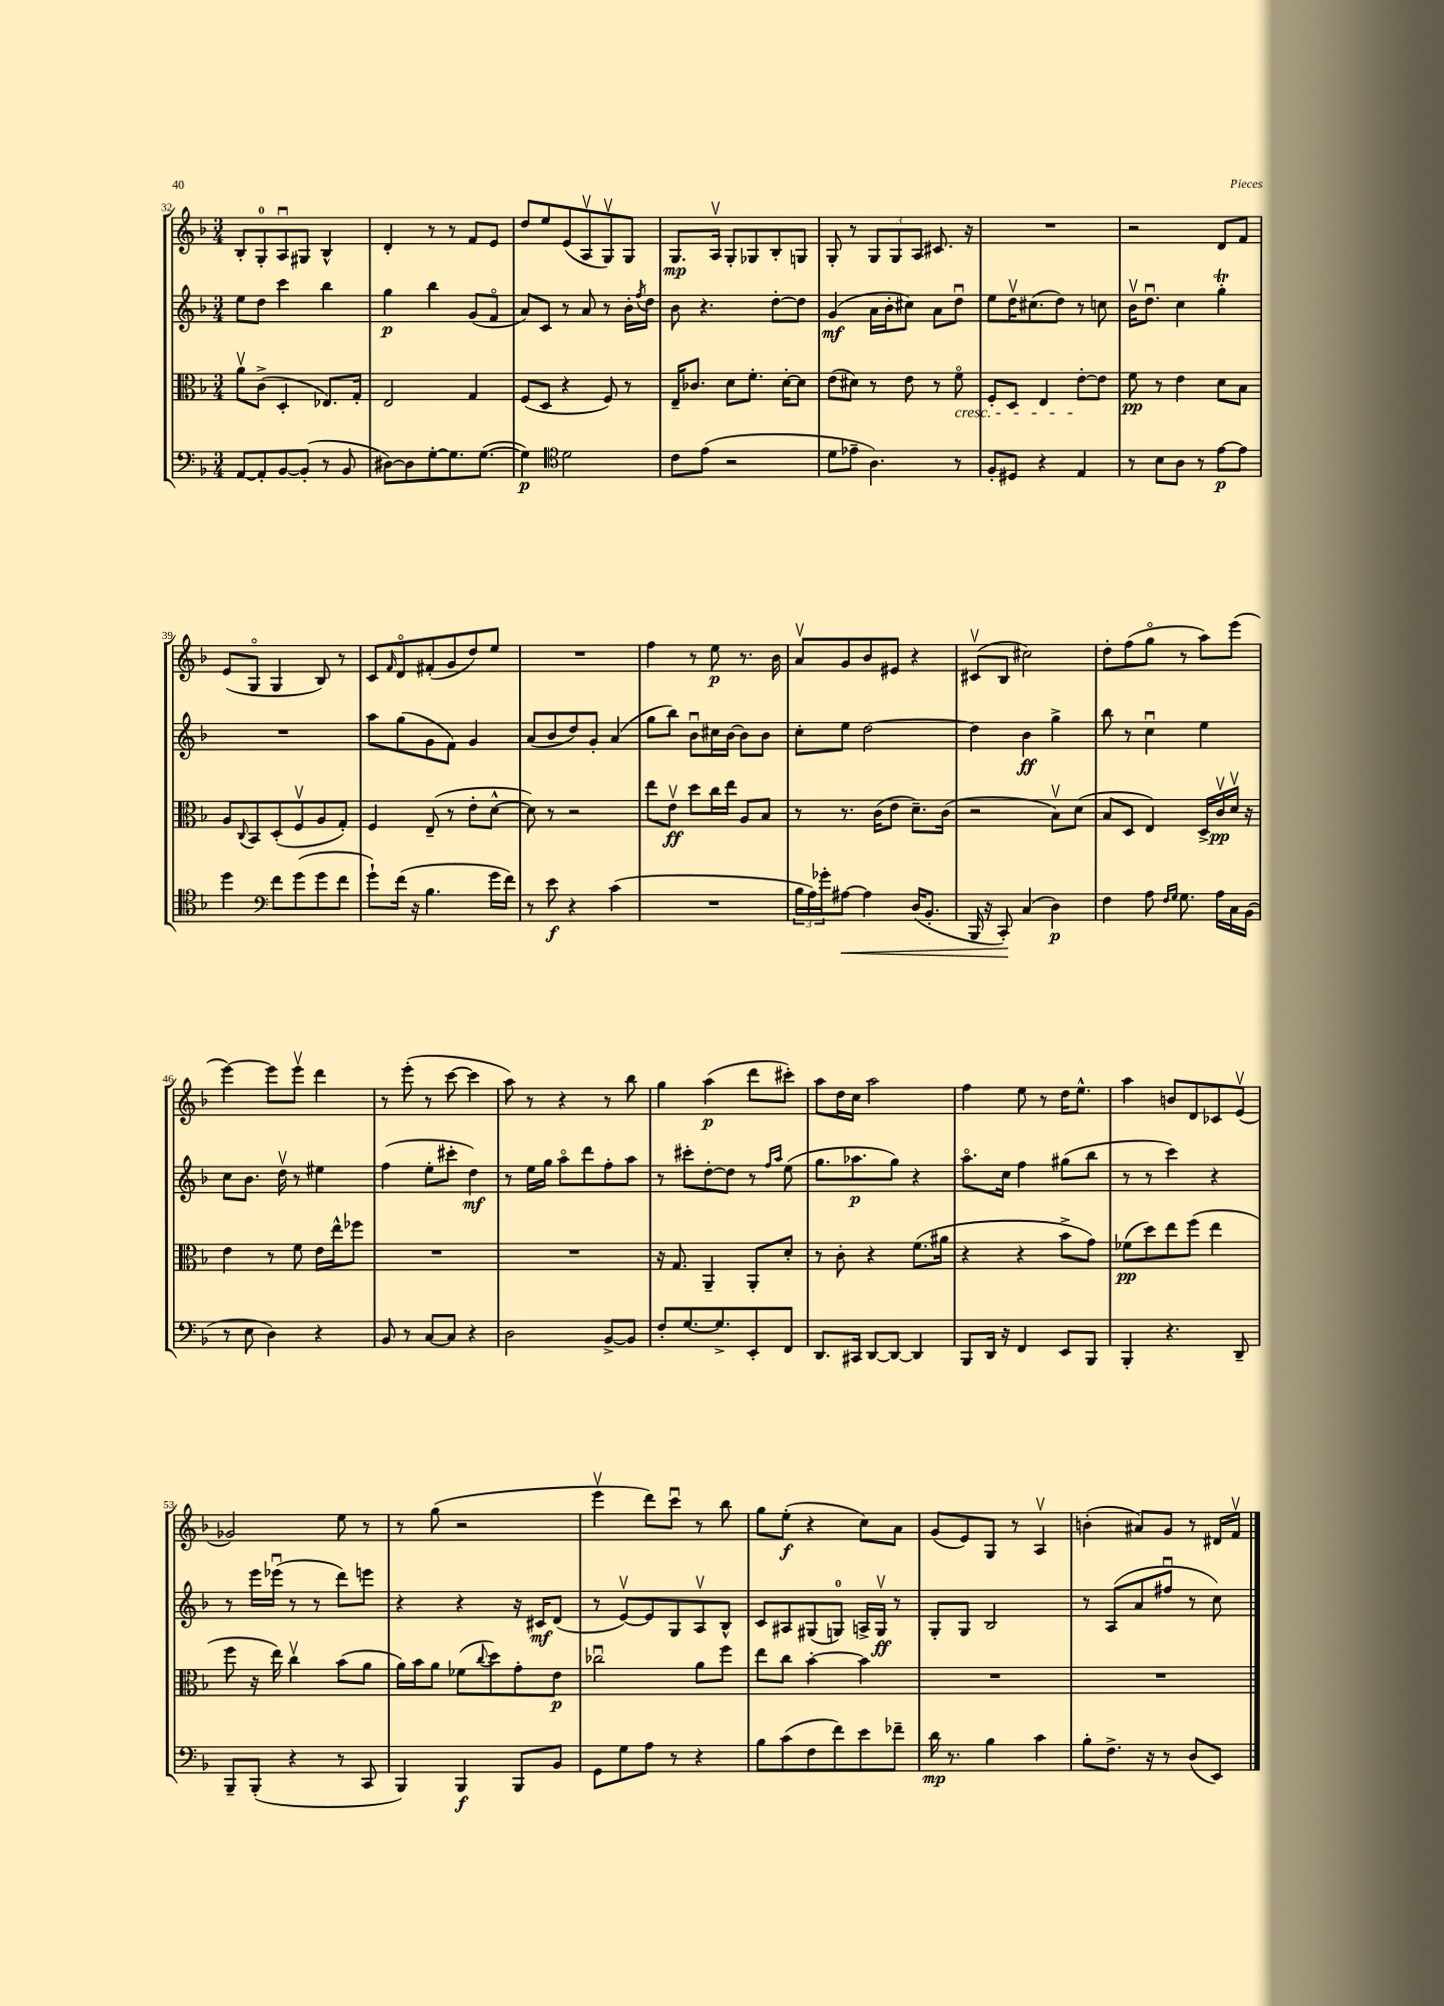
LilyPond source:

<<
\new StaffGroup <<
\new Staff = "s0" {
    \clef treble \key f \major \numericTimeSignature \time 3/4
    bes8-. g8-0-. a8\downbow gis8 bes4-^ |
    d'4-. r8 r8 f'8 e'8 |
    d''8 e''8 e'8( a8\upbow g8\upbow) g8 |
    g8.\mp a16\upbow g8-. ges8 bes8-. g8 |
    g8-. r8 \tuplet 3/2 { g8 g8 a8 } cis'8. r16 |
    R2. |
    r2 d'8 f'8 |
    e'8( g8\flageolet g4 bes8) r8 |
    c'8 \grace { f'16 } d'8\flageolet fis'8-.( g'8 d''8) e''8 |
    R2. |
    f''4 r8 e''8\p r8. bes'16 |
    a'8\upbow g'8 bes'8 eis'8 r4 |
    cis'8\upbow( bes8 cis''2) |
    d''8-. f''8( g''8\flageolet r8 a''8) e'''8( |
    e'''4~) e'''8 e'''8\upbow d'''4 |
    r8 e'''8-.( r8 c'''8~ c'''4 |
    a''8) r8 r4 r8 bes''8 |
    g''4 a''4\p( d'''8 cis'''8-.) |
    a''8 d''16 c''16 a''2 |
    f''4 e''8 r8 d''16 e''8.-^ |
    a''4 b'8 d'8 ces'8 e'8\upbow( |
    ges'2) e''8 r8 |
    r8 g''8( r2 |
    e'''4\upbow d'''8) c'''8\downbow r8 bes''8 |
    g''8 e''8-.\f( r4 c''8) a'8 |
    g'8( e'8) g8 r8 a4\upbow |
    b'4-.( ais'8) g'8 r8 dis'16 f'16\upbow \bar "|." |
}
\new Staff = "s1" {
    \clef treble \key f \major \numericTimeSignature \time 3/4
    e''8 d''8 c'''4 bes''4 |
    g''4\p bes''4 g'8( f'8\flageolet |
    a'8) c'8 r8 a'8 r8 bes'16-. \acciaccatura { f''8 } d''16 |
    bes'8 r4. d''8~-. d''8 |
    g'4\mf( a'16 bes'16-. cis''8) a'8 d''8\downbow |
    e''8 d''16\upbow cis''8.( d''8) r8 c''8 |
    bes'16\upbow d''8.\downbow c''4 g''4-.\trill |
    R2. |
    a''8 g''8( g'8 f'8) g'4 |
    a'8( bes'8 d''8) g'8-. a'4( |
    g''8 bes''8) bes'8\downbow cis''16 bes'16~ bes'8 bes'8 |
    c''8-. e''8 d''2~ |
    d''4 bes'4\ff g''4-> |
    bes''8 r8 c''4\downbow e''4 |
    c''8 bes'8. d''16\upbow r8 eis''4 |
    f''4( e''8-. cis'''8-. d''4\mf) |
    r8 e''16 g''16 a''8\flageolet d'''8 f''8-. a''8 |
    r8 cis'''8-. d''8~-. d''8 r8 \grace { f''16 a''16 } e''8( |
    g''8. aes''8.\p g''8) r4 |
    a''8.\flageolet c''16 f''4 gis''8( bes''8 |
    r8 r8 c'''4) r4 |
    r8 e'''16 ees'''16\downbow( r8 r8 d'''8) e'''8 |
    r4 r4 r16 cis'16\mf d'8( |
    r8 e'8~\upbow) e'8 g8 a8\upbow bes8-^ |
    c'8 ais8 gis8( g8-0) a16-> g16\upbow\ff r8 |
    g8-. g8 bes2 |
    r8 a8( a'8 fis''8\downbow r8 c''8) \bar "|." |
}
\new Staff = "s2" {
    \clef alto \key f \major \numericTimeSignature \time 3/4
    a'8\upbow c'8->( d4-. ees8.) g16-. |
    e2 g4 |
    f8( d8 r4 f8) r8 |
    e16-- ces'8. d'8 f'8.-. d'16~-. d'8 |
    e'8( dis'8) r8 e'8 r8 f'8\flageolet\cresc |
    f8-. d8 e4 e'8~-.\! e'8 |
    f'8\pp r8 e'4 d'8 bes8 |
    a8 \appoggiatura { c8 } bes,8 d8-.( f8\upbow a8 g8-.) |
    f4 e8--( r8 e'8-. d'8~-^ |
    d'8) r8 r2 |
    e''8 e'8\upbow\ff d''8 c''16 e''16 a8 bes8 |
    r8 r8. c'16( e'8 d'8.--) c'16( |
    r2 bes8\upbow) d'8( |
    bes8 d8 e4) d16-> c'16\upbow\pp d'16\upbow r16 |
    e'4 r8 f'8 e'16 e''16-^ fes''8 |
    R2. |
    R2. |
    r16 g8. a,4-- a,8-. d'8-. |
    r8 c'8-. r4 f'8.( ais'16 |
    r4 r4 bes'8-> g'8) |
    fes'8\pp( d''8) e''8 f''8( e''4 |
    f''8 r16 e''16) c''4\upbow bes'8( a'8 |
    a'16) bes'16 a'8 fes'8( \appoggiatura { c''8 } d''8) g'8-. e'8\p |
    ces''2\downbow a'8 f''8 |
    e''8 c''8 bes'4~-. bes'4 |
    R2. |
    R2. \bar "|." |
}
\new Staff = "s3" {
    \clef bass \key f \major \numericTimeSignature \time 3/4
    a,8~ a,8-. bes,8~ bes,8-.( r8 bes,8 |
    dis8~) dis8 g8~-. g8. g8.~( |
    g4\p) \clef tenor d'2 |
    c'8 e'8( r2 |
    d'8 ees'8-- a4.) r8 |
    f8-. dis8 r4 e4 |
    r8 bes8 a8 r8 e'8~\p e'8 |
    d''4 \clef bass f'8 g'8( g'8 f'8 |
    g'8-!) f'16( r16 bes4. g'16 f'16) |
    r8 e'8\f r4 c'4( |
    R2. |
    \tuplet 3/2 { bes16 a16) ges'16-. } ais8~\< ais4 d16( bes,8.-. |
    bes,,16 r16 c,8-.\!) c4( d4\p) |
    f4 a8 \grace { f16 g16 } g8. a16 c16 bes,16( |
    r8 e8 d4) r4 |
    bes,8 r8 c8~ c8 r4 |
    d2 bes,8~-> bes,8 |
    f8-. g8.~ g8.-> e,8-. f,8 |
    d,8. cis,16 d,8~ d,8~ d,4 |
    bes,,8 d,16 r16 f,4 e,8 bes,,8 |
    bes,,4-. r4. d,8-- |
    bes,,8-- bes,,8-.( r4 r8 c,8 |
    bes,,4) bes,,4\f bes,,8 bes,8 |
    g,8 g8 a8 r8 r4 |
    bes8 c'8( f8 f'8) e'8 fes'8-- |
    d'16\mp r8. bes4 c'4 |
    bes8-. f8.-> r16 r8 d8( e,8) \bar "|." |
}
>>
>>
\layout { \context { \Score currentBarNumber = #32 } }
